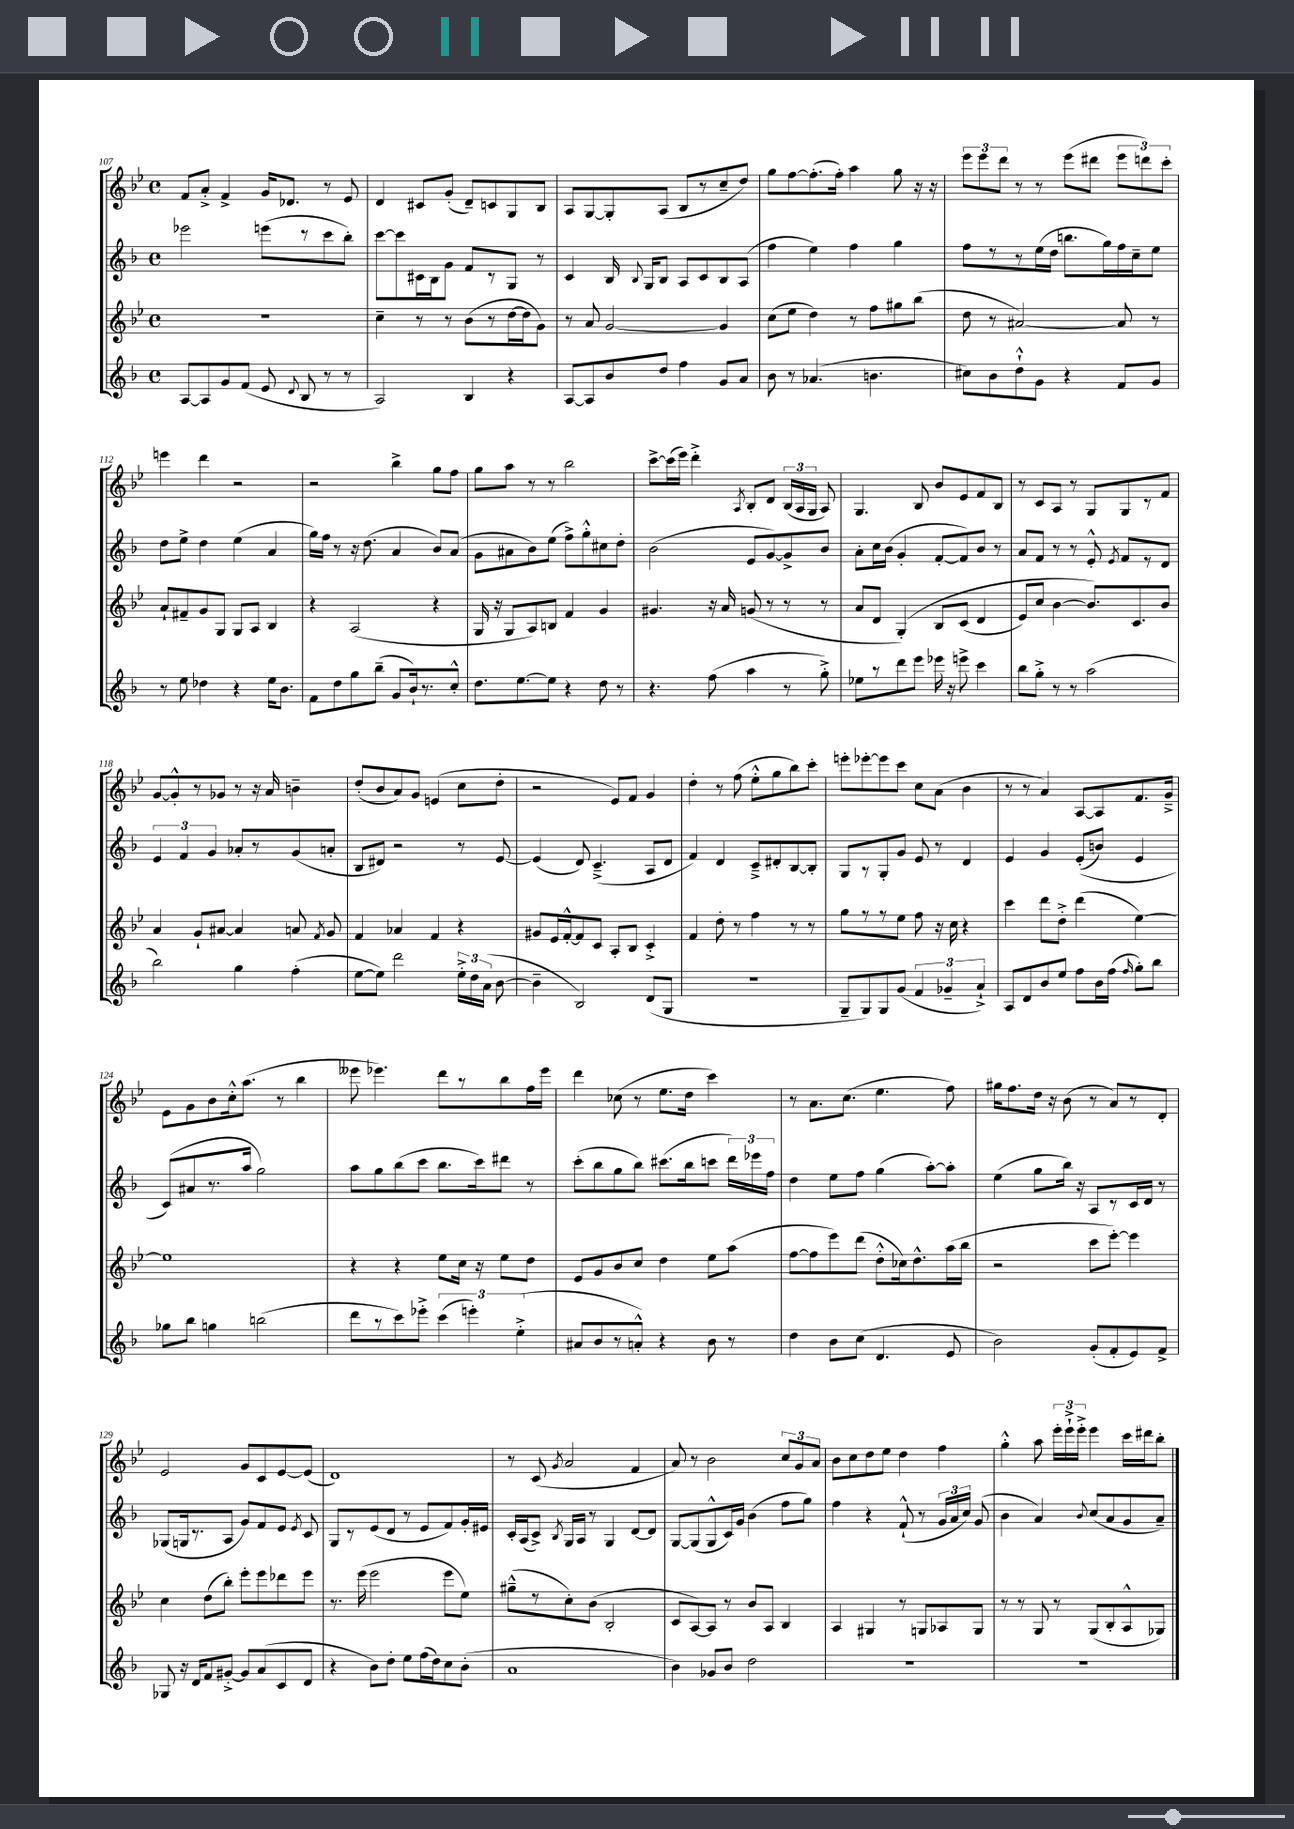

**kern	**kern	**kern	**kern
*staff4	*staff3	*staff2	*staff1
*clefG2	*clefG2	*clefG2	*clefG2
*k[b-]	*k[b-e-]	*k[b-]	*k[b-e-]
*M4/4	*M4/4	*M4/4	*M4/4
*met(c)	*met(c)	*met(c)	*met(c)
[8A/L	1r	2eee-\	8f/L
8A/]	.	.	8a'^/J
8g/	.	.	4f^/
(8f/J	.	.	.
8e/	.	(8eee\L	16g/LK
.	.	.	8.d-/J
8qqd/	.	.	.
8B-/	.	8r	.
8r	.	8ccc\	8r
8r	.	8bb-'\J)	8e-/
=	=	=	=
2A/)	4cc~\	[8ccc\L	4d/
.	.	8ccc\]	.
.	8r	16c#\L	8c#/L
.	.	16B-\J	.
.	8r	8g\J	(8g'/J
4B-/	(8b-\L	8f/L	8d~/L)
.	8r	8r	8c/
4r	[16dd\L	8G/J	8G/
.	16dd\]J	.	.
.	8g\J)	8r	8B-/J
=	=	=	=
[8A/L	8r	4c/	8A/L
8A/]	8a/	.	[8G/
8b-/	[2g/	16B-/	8G'/]
.	.	8qqB-/	.
.	.	16G/LK	.
8dd/J	.	8B-/J	(8A/J
4ff\	.	8A/L	8B-/L
.	.	8c/	8r
8g/L	4g/]	8B-/	8cc~/
8a/J	.	(8A/J	8dd/J)
=	=	=	=
8b-\	(8cc\L	4ff\	8gg\L
8r	8ee-\J	.	[8ff\
(4.a-/	4dd\)	4ee\)	(8.ff'\]
.	.	.	16ff'\Jk)
.	8r	4ff\	4aa\
4.b\	8ff\L	.	.
.	8gg#\	4gg\	8gg\
.	(8bb-\J	.	16r
.	.	.	16r
=	=	=	=
8cc#\L)	8dd\	8ff\L	12eee-\L
.	.	.	12eee-\
8b-\	8r	8r	.
.	.	.	12ddd\J
8dd`^^\	[2a#/)	8r	8r
8g\J	.	(16ee\L	8r
.	.	16dd\JJ	.
4r	.	8.bb\L	(8eee-\L
.	.	.	8ddd#\J
.	.	16gg\L)	.
8f/L	8a#/]	16ff\	12eee-\L
.	.	16cc~\J	.
.	.	.	12ddd\)
8g/J	8r	8ee\J	.
.	.	.	12ccc'\J
=	=	=	=
8r	8a`/L	8dd\L	4eee\
8ee\	8f#~/	8ee^\J	.
4dd-\	8g/	4dd\	4ddd\
.	8G/J	.	.
4r	8G/L	(4ee\	2r
.	8A/J	.	.
16ee\LK	4B-/	4a/	.
8.b-\J	.	.	.
=	=	=	=
8f\L	4r	16gg\LL)	2r
.	.	16ff\JJ	.
8dd\	.	8r	.
8gg\	(2A/	16r	.
.	.	(8.dd\	.
(8bb-~\J	.	.	.
8g/L	.	4a/	4bb-^\
16b-`/k)	.	.	.
8.r	.	.	.
.	4r	8b-/L)	8gg\L
8cc'^^/J	.	(8a/J	8ff\J
=	=	=	=
8.dd\L	16G/	8g\L	8gg\L
.	16r	.	.
.	8G/L	8a#\	8aa\J
[8.ee\	.	.	.
.	8A/)	8b-\)	8r
8ee\]J	8B/J	(8ee\J	8r
4r	4f/	8ff^\L)	2bb-\
.	.	8gg'^^\	.
8dd\	4g/	8cc#\	.
8r	.	8dd'\J	.
=	=	=	=
4.r	4.g#/	(2b-\	[8ccc^\L
.	.	.	(16ccc\]L
.	.	.	16eee-\JJ)
.	.	.	4ddd'^\
(8ff\	16r	.	.
.	16a/	.	.
.	.	.	8qA/
4aa\	(8g/	8e/L	8B-'/L
.	8r	[8g/)	8d/J
8r	8r	8g^/]	(24B-/LL
.	.	.	24A/
.	.	.	24G/JJ
8gg'^\)	8r	8b-/J	8A/)
=	=	=	=
8ee-\L	8a/L	8a'\L	4.G/
8r	8d/J	16cc\L	.
.	.	(16b-\JJ	.
8ddd\	&(4G'/)	4g'/	.
8eee\J	.	.	8B-/
16eee-\	8B-/L	[8f'/L	8b-/L
16r	.	.	.
8eee^\	(8c/J	8f/])	8e-/
4ccc\	4d/	8b-/J	8f/
.	.	8r	8B-/J
=	=	=	=
8bb-\L	8e-/L)	8a/L	8r
8gg'^\J	8cc/J	8f/J	8c/L
8r	[4b-\	8r	8A/J
8r	.	8r	8r
(2aa\	8.b-/]L&)	8e'^^/	8G/L
.	.	8qe/	.
.	.	8f/L	8G/
.	8.c/	.	.
.	.	8r	8r
.	8b-/J	8d/J	8f/J
=	=	=	=
2bb-\)	4a/	6e/	[8g/L
.	.	.	8g'^^/]
.	.	6f/	.
.	8g`/L	.	8r
.	.	6g/	.
.	[8a#/J	.	8g-/J
4gg\	4a#/]	8a-'/L	8r
.	.	8r	16r
.	.	.	16a/
(4ff'\	8a/	(8g/	4b~\
.	8qf/	.	.
.	8g/	8a'/J	.
=	=	=	=
[8ee\L	4f/	8B-/L	(8dd'/L
8ee\]J)	.	8d#/J)	8b-/
2ddd\	4a-/	2r	8a/)
.	.	.	8g/J
.	4f/	.	(4e/
24ee'^\LL	4r	8r	8cc\L
24dd\	.	.	.
(24a\JJ	.	.	.
[8b-\	.	[8e/	8dd'\J
=	=	=	=
4b-~\]	8g#/L	(4e/]	2r
.	16e-/L	.	.
.	[16f'^^/J	.	.
2B-/)	8f/]	8d/)	.
.	8c/J	(4.c~^/	.
.	8A'/L	.	8e-/L)
.	8B-/J	.	8f/J
(8d/L	4c'^/	8A/L	4g/
8G/J	.	8d/J	.
=	=	=	=
1r	4f/	4f/)	4dd'\
.	8dd'\	4d/	8r
.	8r	.	(8ff\
.	4ff\	8c~^/L	8ee-'^^\L
.	.	8d#'/	8gg\
.	8r	[8B-/	8bb-\)
.	8r	8B-'/]J	8ccc'\J
=	=	=	=
8G~/L	8gg\L	8G/L	8eee'\L
8G/)	8r	8r	[8eee-'\
8G/	8r	8G'/	8eee-\]
(8g/J	8ee-\J	8g/J	8ccc\J
6f/	8ff\	8e/	8cc\L
.	16r	8r	(8a\J
6g-~/	.	.	.
.	16cc\	.	.
.	4r	4d/	4b-\
6a`^/)	.	.	.
=	=	=	=
8A/L	4ccc\	4e/	8r
8d/	.	.	8r
8b-/	8ddd\L	4g/	4a/)
8ee/J	8dd'^\J	.	.
8ff\L	(4ddd\	&((8e'/L	[8A/L
16b-\L	.	8b/J)	8A/]
(16ff\JJ	.	.	.
16qqff/	.	.	.
8gg'\L)	[4ee-\)	4e/	8.f/
8bb-\J	.	.	.
.	.	.	16g~^/Jk
=	=	=	=
8gg-\L	1ee-]	(8c/L&)	8e-\L
8bb-\J	.	8a#/	8g\
4gg\	.	8.r	8b-\
.	.	.	16cc'^^\k
.	.	16aa/Jk	(8.aa\J
(2bb\	.	2gg\)	.
.	.	.	8r
.	.	.	4bb-\
=	=	=	=
8ddd\L	4r	8aa\L	8eee--\
8r	.	8gg\	4.eee-\)
8ccc\)	4r	(8bb-\	.
8eee-'^\J	.	8ccc\J	.
(6ccc\	8ee-\L	8.bb-\L	8ddd\L
.	16cc\Jk	.	8r
6eee'\)	.	.	.
.	16r	16ccc\k)	.
.	8ee-\L	8ddd#\J	8bb-\
(6ee'^\	.	.	.
.	8dd\J	8r	16ff\L
.	.	.	16eee-\JJ
=	=	=	=
8a#/L	8e-/L	(8ccc'\L	4ddd\
8b-/	8g/	8bb-\	.
8r	8b-/	8gg\	(8cc-\
8a'^^/J)	8cc/J	8bb-\J)	8r
4r	4dd\	(8.ccc#\L	8.ee-\L
.	.	16bb-\k	16dd\Jk
8b-\	8ee-\L	8ccc\J	4ccc\)
8r	(8aa\J	24ddd\LL)	.
.	.	24eee-\	.
.	.	24ff\JJ	.
=	=	=	=
4dd\	[8ff\L	4dd\	8r
.	8ff\]	.	8.a\L
8b-\L	8eee-\)	8ee\L	.
.	.	.	(8.cc\J
(8cc\J	(8ddd\J	8ff\J	.
4.d/	8dd'^^\L	(4gg\	4.ee-\
.	16cc-\k)	.	.
.	8.dd^^\	.	.
.	.	[8aa'\L)	.
8e/	(16aa\L	8aa'\]J	8ff\)
.	16bb-\JJ	.	.
=	=	=	=
2b-\)	2r	(4ee\	16gg#\LK
.	.	.	8.ff\
.	.	8gg\L	16dd\Jk
.	.	.	16r
.	.	16bb-\Jk)	(8b-\
.	.	16r	.
(8g'/L	8ccc\L	8A/L	8r
8f'/	[8eee-'\J)	8r	8a/L)
8e/)	4eee-\]	16c/L	8r
.	.	16d/JJ	.
8f^/J	.	8r	8d'/J
=	=	=	=
8G-/	4cc\	(8G-/L	2e-/
16r	.	16G/k	.
16d/LK	.	8.r	.
8f/	(8dd\L	.	.
[8g#'^/J	8bb-'\J)	8A/J	.
8g#/]L	8eee-'\L	8g/L)	8g/L
(8a/	8eee-\	8f/	8c/
8c/	8ddd-\	8e/J	[8e-/
.	.	8qe/	.
8d/J	8eee-\J	8c/	(8e-/]J
=	=	=	=
4r	8.r	8G/L	1d)
.	.	8r	.
.	(16eee-\	.	.
8b-\L)	2eee-\	(8e/	.
8dd'\J	.	8d/J	.
8ee\L	.	8r	.
(16ff\L	.	8e/L	.
16dd\J)	.	.	.
8cc\	8eee-\L	8f/)	.
(8b-'\J	8ee-\J)	16g'/L	.
.	.	16e#/JJ	.
=	=	=	=
1a	(8gg#~^^\L	16c'/LL	8r
.	.	(16A/J	.
.	8r	8c^/J)	(8c/
.	.	8qB-/	8qg/
.	8cc'\)	16G/LL	2a/
.	.	16A/JJ	.
.	(8b-\J	8r	.
.	2B-'/	4G/	.
.	.	[8d/L	4f/
.	.	8d/]J	.
=	=	=	=
4b-\)	8c/L	[8G/L	8a/)
.	[8A/)	(8G/]	8r
8g-/L	8A/]J	8G^^/	2b-\
8b-/J	8r	16c/L)	.
.	.	16g/JJ	.
2dd\	8b-/L	(4b-\	.
.	8A/J	.	.
.	4B-/	8ff\L	12cc/L
.	.	.	12g/
.	.	8gg\J)	.
.	.	.	12a/J
=	=	=	=
1r	4A/	4ff\	8b-\L
.	.	.	8cc\
.	4G#/	4r	8dd\
.	.	.	8ee-\J
.	8r	(8f`^^/	4dd\
.	8G/L	8r	.
.	8A-/	24g/LL	4ff\
.	.	24a/	.
.	.	24cc/JJ)	.
.	8G/J	(8g/	.
=	=	=	=
1r	8r	4b-\	4gg'^^\
.	8r	.	.
.	8G/	4a/)	8aa\
.	8r	.	24eee-'\LL
.	.	.	24eee-`^\
.	.	.	24eee-'^\JJ
.	.	8qqb-/	.
.	(8G/L	(8cc/L	4eee-\
.	8B-'/	8a/	.
.	8A^^/	8g/	16ccc\LL
.	.	.	16ddd#\J
.	8G-/J)	8a~/J)	8bb-'\J
==	==	==	==
*-	*-	*-	*-
